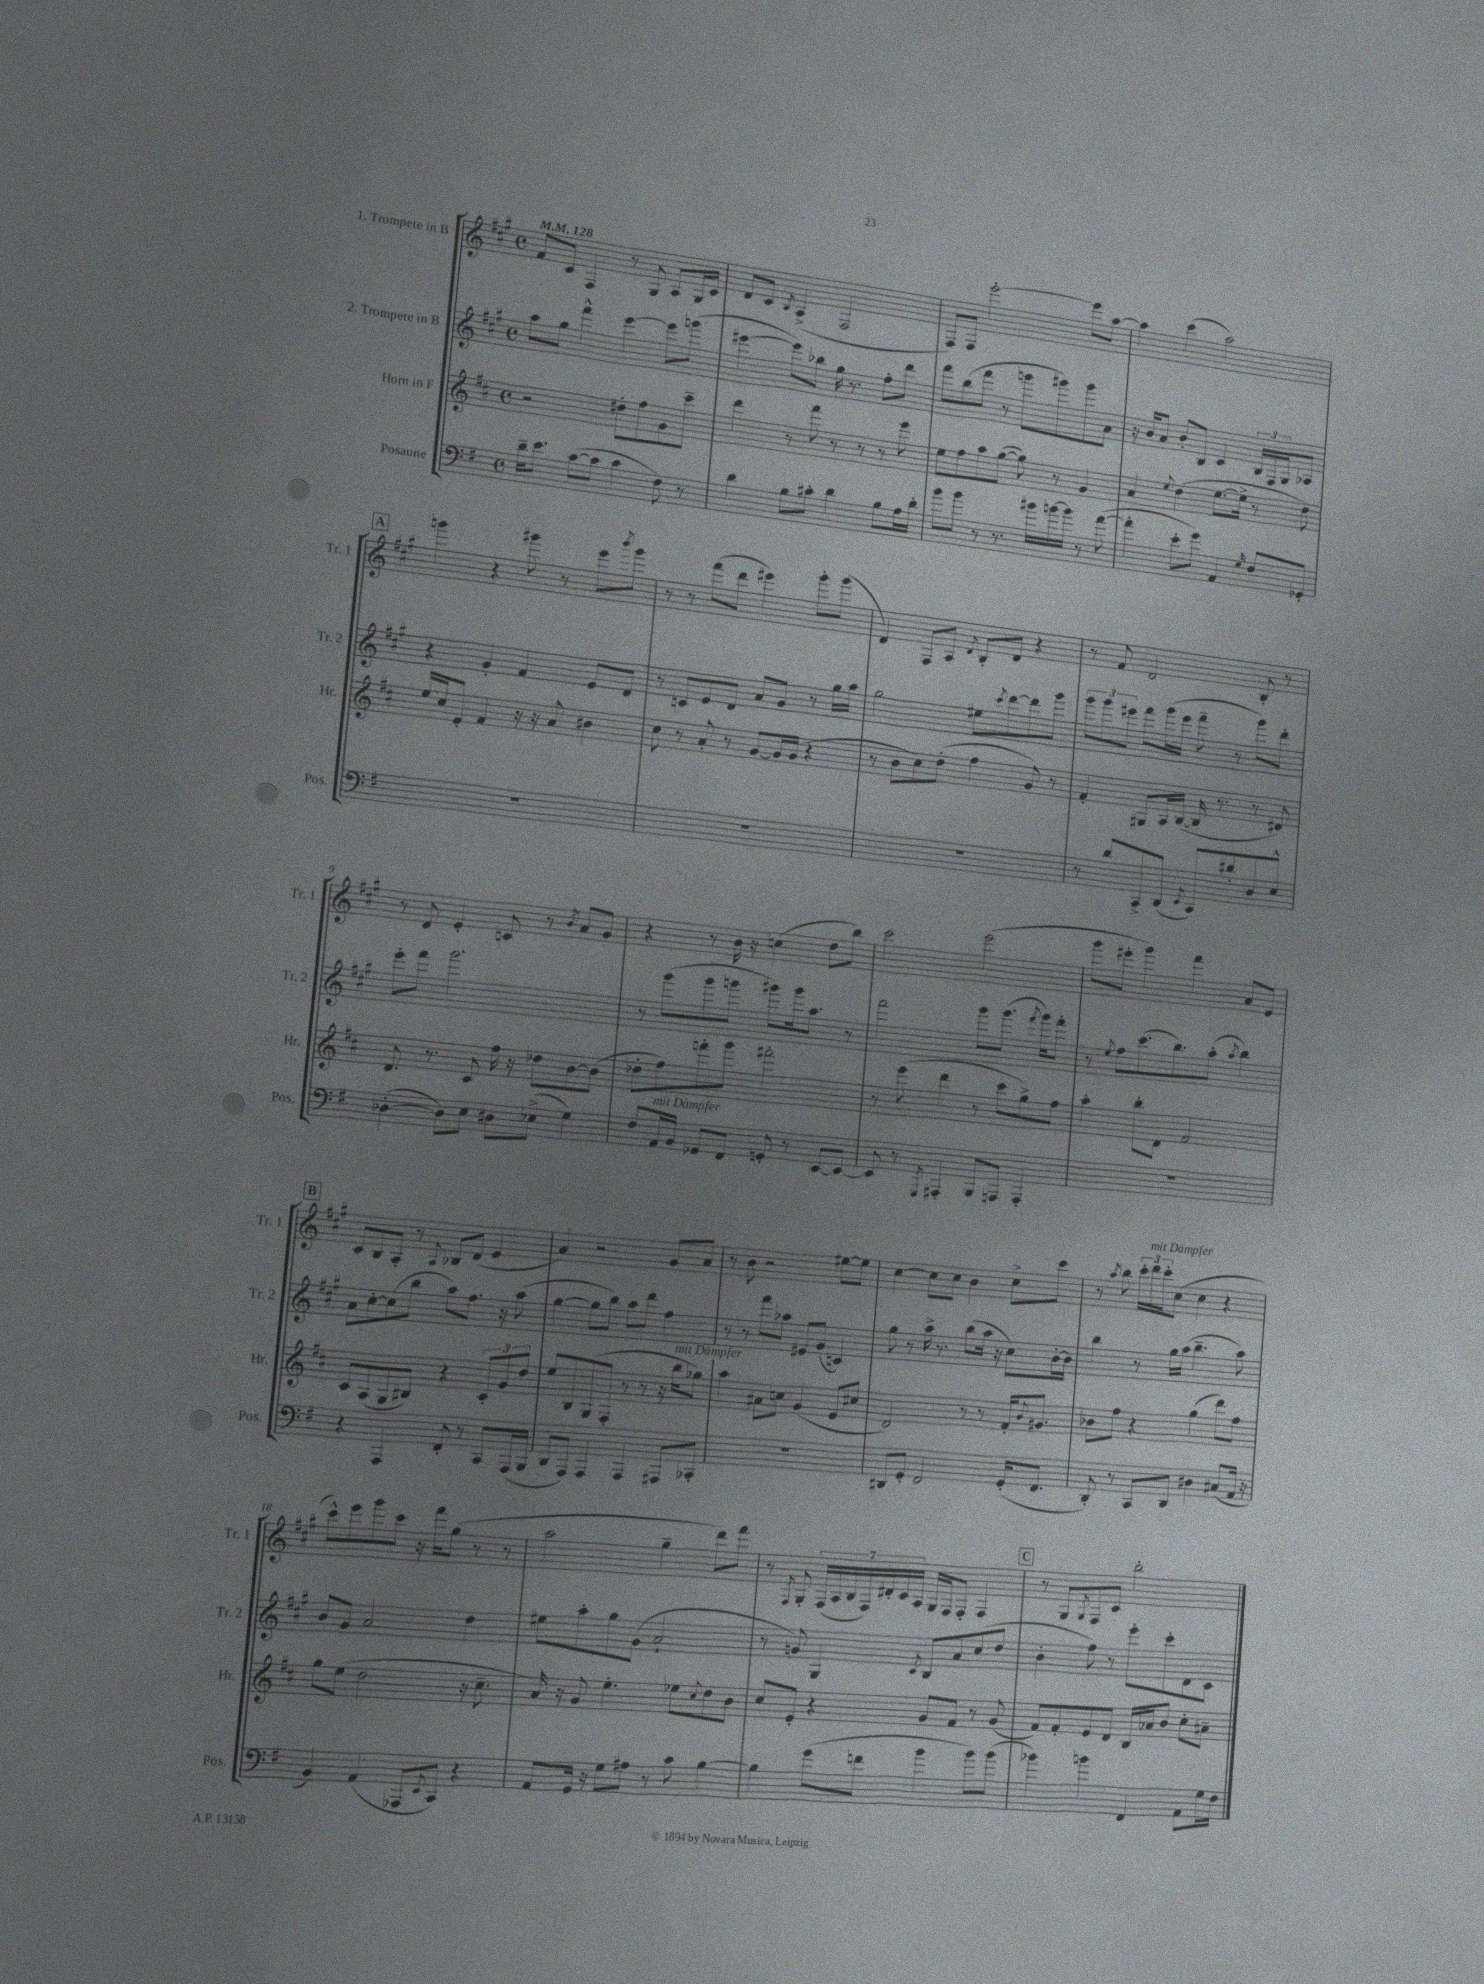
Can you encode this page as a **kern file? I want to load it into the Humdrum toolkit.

**kern	**kern	**kern	**kern
*part4	*part3	*part2	*part1
*staff4	*staff3	*staff2	*staff1
*I"Posaune	*I"Horn in F	*I"2. Trompete in B	*I"1. Trompete in B
*I'Pos.	*I'Hr.	*I'Tr. 2	*I'Tr. 1
*clefF4	*clefG2	*clefG2	*clefG2
*k[f#]	*k[f#c#]	*k[f#c#g#]	*k[f#c#g#]
*M4/4	*M4/4	*M4/4	*M4/4
*met(c)	*met(c)	*met(c)	*met(c)
*MM128	*MM128	*MM128	*MM128
=1	=1	=1	=1
16d~\KL	2r	8aa\L	8f#/L
8.e\J	.	.	.
.	.	8gg#\J	8c#/J
([8c\L	.	4fff#^^\	4F#/
8c\J]	.	.	.
4c\	8dd#X'\L	[4eee\	8r
.	8ff#\	.	8G#/
8F#\)	8g\	8eee\L]	8A/L
8r	8ccc#~\J	(8gggn\J	16G#/L
.	.	.	16c#/JJ
=2	=2	=2	=2
4d\	4ddd\	[4eee#X\	8d/L
.	.	.	8c#/J
.	.	.	8qB/
8B\L	8r	8eee#\L])	(4A^/
8c#X'\J	8fff#\	8bb-X\J	.
4d\	8r	16gg#\	2F#/
.	.	8.r	.
.	8r	.	.
8B\L	8r	8ff#'\L	.
16A\L	8eee\	8ddd\J	.
16d'\JJ	.	.	.
=3	=3	=3	=3
8b\L	8ee\L	8fff#\L	8F#/L)
8b\J	8ff#\	(8bb\	8F#/J
8r	8aa\	8fff#\J	[2eee'\
8.r	([8gg\J	8r	.
.	8gg\])	8gggn\L	.
16b#X\LL	.	.	.
[16bn\	8r	8ggg#X\)	.
16b\JJ]	.	.	.
8r	4g/	8ggg#\	8eee\L]
([8a\	.	8a\J	[8aa\J
=4	=4	=4	=4
4a'\]	4a/	16r	4aa\]
.	.	16b/KL	.
.	.	8a/J	.
.	8qqee/	.	.
8e'\L	(4dd\	8b'/L	(4ccc#\
8g\J)	.	8B/J	.
4AA/	[8.ee\L	4c#/	2aa\)
.	16ee^\Jk]	.	.
16qqG/	.	.	.
8F#/L	8r	24B/LL	.
.	.	24F#/	.
.	.	24G#/J	.
8GG-X'/J	8dd\)	8A-X/J	.
!!LO:LB:g=z
!!LO:REH:place=s1:t=A
=5	=5	=5	=5
1r	16ee/LL	4r	4gggn\
.	16cc#/J	.	.
.	8e'/J	.	.
.	4f#/	4g#'/	4r
.	16r	4f#/	8ggg#X\
.	16r	.	.
.	8a/	.	8r
.	4b#X\	8e/L	8eee\L
.	.	.	8qbbb/
.	.	8d/J	8ggg#\J
=6	=6	=6	=6
1r	8cc#\	8r	8r
.	8r	8cn/L	8r
.	8a'/	8e/	(8fff#\L
.	8r	8d/J	8ddd\J
.	[8g/L	8a/L	4eee#X\)
.	16g/L]	8g#/J	.
.	(16g/JJ	.	.
.	4r	8r	8ggg#'\L
.	.	16gg#\LL	(8ggg#\J
.	.	16aa\JJ	.
=7	=7	=7	=7
1r	8r	2gg#\	4d/)
.	8b\L	.	.
.	8cc#\)	.	8F#/L
.	(8dd'\J	.	8A/J
.	.	.	8qd/
.	4ff#\	8ee#X\L	8B'/L
.	.	8qccc#/	.
.	.	[8ddd\	8d/J
.	8g/)	8ddd\]	4r
.	8r	8ggg#\J	.
=8	=8	=8	=8
8r	4f#'/	12ggg#\L	8r
.	.	12ggg#\	.
8d/L	.	.	8f#/
.	.	12eee#X\J	.
8CC^/	8G#X/L	8fff#\L	2d/
(8DD/J	16A/L	(16ggg#\L	.
.	([16B/JJ	16eee#\JJ	.
8qEE/	.	.	.
8CC/L)	16B/]	8fff#~\	.
.	8.r	.	.
8d#X'/	.	8r	.
8D/	8r	8ggg#\L)	8B'/
8E^^/J	8d#X/)	8ddd'\J	8r
!!LO:LB:g=z
=9	=9	=9	=9
([4D-X'\	8.d/	8eee'\L	8r
.	.	8fff#\J	8d/
.	8.r	.	.
8D-\L])	.	2.ggg#\	4e'/
8E\J	8c#/	.	.
8D#X\L	16ff#\	.	8cn/
.	16r	.	.
(8E-X^\J	8dd-X\L	.	8r
.	.	.	8qb/
4G\)	[8b\	.	8a/L
.	(8b\J]	.	8g#/J
=10	=10	=10	=10
8F#/L	8dd-X'\L	8r	4r
!LO:TX:a:i:t=mit Dämpfer	!	!	!
16AA/L	8ff#\)	(8ggg#\L	.
16BB/JJ	.	.	.
8GG-X/L	8fffn'\	8ggg#\	8r
8FF#/J	8ggg\J	8gggn\J	16b\
.	.	.	16r
8GGn'/	2fff#X'\	8ggg#X\L)	(4ccn\
8r	.	16ggg#\k	.
.	.	8.aa\J	.
[8EE/L	.	.	8dd\L
8EE/J_	.	8r	8bb\J)
=11	=11	=11	=11
8EE/]	8r	2fff#\	2ccc#\
8r	(8eee\	.	.
8qGGG/	.	.	.
4AAA#X'/	4ddd\	.	.
8BBB/L	8r	8ggg#\L	(2eee\
8AAAn/J	8ccc#\L	(8.ggg#\J	.
4AAA'/	8gg^\)	.	.
.	.	8qfff#/	.
.	.	16ggg#\KL)	.
.	8ff#\J	8fff#'\J	.
=12	=12	=12	=12
1r	4aa'\	8r	8ggg#\L
.	.	8qee/	.
.	.	8ff#\L	8eee#X'\J
.	8bb'\L	(8.ccc#\	4ggg#\)
.	8d\J	.	.
.	.	8.bb\)	.
.	2f#/	.	4fff#\
.	.	(8aa'\J	.
.	.	8qaa/	.
.	.	4bb\)	8a/L
.	.	.	8e/J
!!LO:LB:g=z
!!LO:REH:place=s1:t=B
=13	=13	=13	=13
4r	8c#/L	8a\L	8c#/L
.	(8A/	[8cc#'\	8B/
4AAA/	8G/	(8cc#\]	8A'/J
.	8B#X/J)	8bb\J	8r
.	.	.	8qqA/
8FF#'/	4r	8aa\L)	8B-X/L
8r	.	8.ff#\J	(8d/J
8CC/L	12c#'/L	.	4e/
.	.	16r	.
.	12g/	.	.
(16AAA/L	.	(8aa\	.
.	12dd/J	.	.
16BBB/JJ	.	.	.
=14	=14	=14	=14
8DD/L	8ee/L	[4gg#\	4a/)
8AAA/J)	8B/	.	.
4AAA/	(8G/	8gg#\L]	2r
.	8F#'/J	8bb\J)	.
4AAA/	8r	8aa\L	.
.	8r	8ddd\J	.
8AAA#X/L	16r	4ff#\	8g#/L
!	!LO:TX:a:i:t=mit Dämpfer	!	!
.	16bb\KL	.	.
8CC-X'/J	8gg-X\J)	.	8a/J
=15	=15	=15	=15
1r	4aa\	8r	8r
.	.	8r	8b\
.	8a#X\L	8fff#\L	2r
.	8ccn\J	8aa-X\J	.
.	(4g/	8e#X/L	.
.	.	(8g#/J	.
.	8e/L	4cn/)	[8ee#X\L
.	8cc#X/J	.	8ee#\J]
=16	=16	=16	=16
8DD#X/L	2d/)	8gg#\	[4cc#\
8GG'/J	.	8r	.
2FF#/	.	16aa^\	8cc#\L]
.	.	8.r	.
.	.	.	8cc#\J
.	8r	(8bb\L	4b\
.	8r	16aa\Jk	.
.	.	16r	.
(16GG'/KL	16f#'/KL	8cc#\L)	8cc#^\L
.	8qqb/	.	.
8.FF#/J	8.g#X/J	.	.
.	.	[16b'\L	8ccc#\J
.	.	16b\JJ]	.
=17	=17	=17	=17
8DD'/)	8b-X\L	4bb\	8r
.	.	.	8qaa/
8r	8ff#\J	.	8bb\
8CC/L	4r	8r	24ccc#'\LL
!	!	!	!LO:TX:a:i:t=mit Dämpfer
.	.	.	24ddd\
.	.	.	24ccc#'\J
8DD/J	.	16gg#\LL	(8cc#\J
.	.	(16aa\JJ	.
4D#X\	(4gg\	4.bb~\	4cc#\
(8C#X/L	8ddd\L)	.	4r
16AA/Jk	8ff#\J	8aa\)	.
16r	.	.	.
!!LO:LB:g=z
=18	=18	=18	=18
4BB/)	8gg\L	8b/L	8ccc#^^\L)
.	(8ee\J	8g#/J	8eee\
(4AA/	2dd\	2a/	8ggg#\
.	.	.	8ccc#\J
8AAA-X/L	.	.	16r
.	.	.	16fff#\KL
8qEE/	.	.	.
8CC/J)	.	.	(8gg#\J
4r	16r	4dd\	8r
.	8.cc#~\	.	.
.	.	.	8r
=19	=19	=19	=19
8AA/L	16a/)	8ee#X\L	2aa\
.	16r	.	.
16GG/Jk	8g/	8aa'\	.
16r	.	.	.
8G\L	4.ee'\	8gg#\	.
8A#X\J	.	(8g#\J	.
8r	.	2a`/	4gg#~\
8c\	8ee-X\L	.	.
.	8qqcc#/	.	.
[4B\	8dd\	.	8ddd\L)
.	8b\J	.	8fff#\J
=20	=20	=20	=20
4B\]	8cc#/L	8r	8r
.	.	.	8qF#/
.	8e'/J	8gn/)	8G#'/
(8g\L	4r	4G#/	(28F#/LL
.	.	.	28A/
.	.	.	28B/
.	.	.	28F#/)
8fn\J	.	.	.
.	.	.	28d#X'/
.	.	.	28c#/
.	.	.	28A/JJ
.	.	8qc#/	.
4b\	8g/L	8B/L	16G#/LL
.	.	.	16F#/J
.	8f#/J	8a/	8F#'/J
8b\L)	8r	(8cc#/	4F#/
(8b\J	(8g/	8dd/J	.
!!LO:REH:place=s1:t=C
=21	=21	=21	=21
4b-X\)	8f#/L)	4b'\	8r
.	8f#'/	.	8G#/L
.	.	.	8qG#/
4bn\	8e/	8ff#\)	8F#/
.	8d/J	8r	8c#/J
4FF#/	16B/LL	8eee'\L	2bb'\
.	16a-X/J	.	.
.	8b/J	8ccc#'\	.
8AA\L	8cc#'\L	8d\	.
16G\L	8a#X~\J	8c#\J	.
16F#\JJ	.	.	.
==	==	==	==
*-	*-	*-	*-
